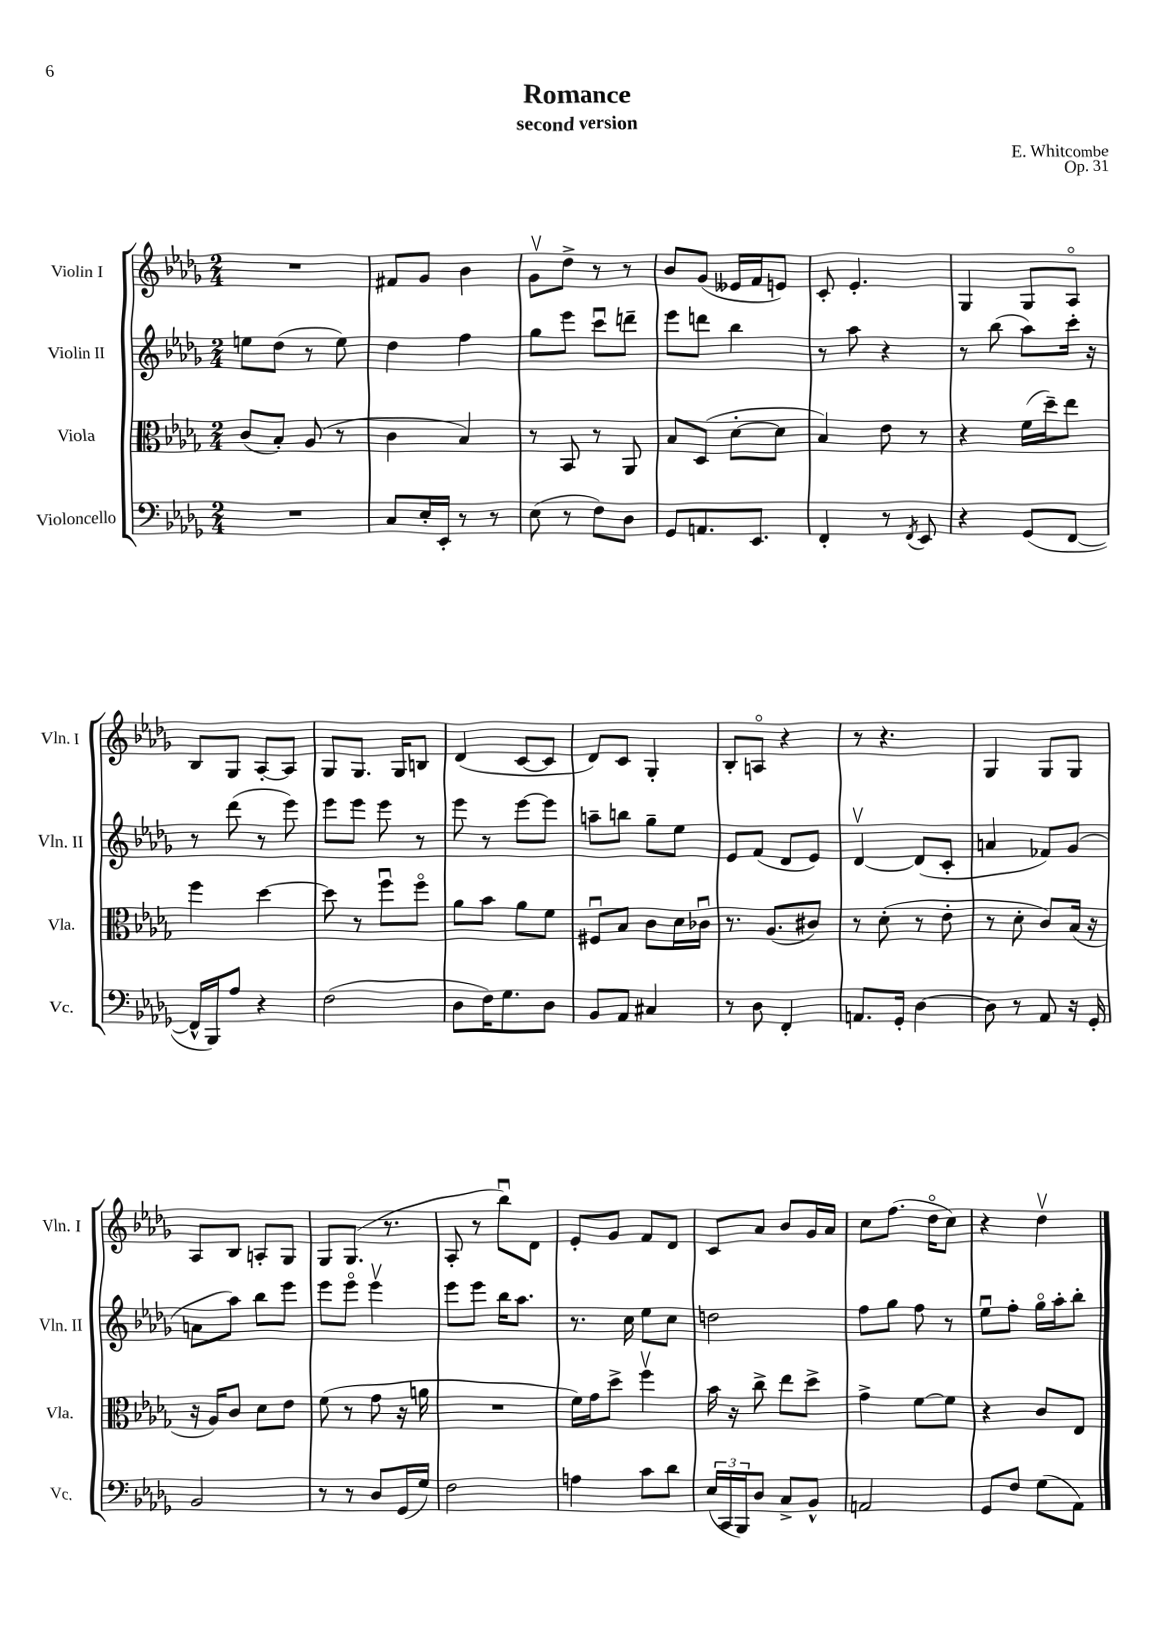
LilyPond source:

\header { title = "Romance" composer = "E. Whitcombe" subtitle = "second version" opus = "Op. 31" }
<<
\new StaffGroup <<
\new Staff = "s0" \with { instrumentName = "Violin I" shortInstrumentName = "Vln. I" } {
    \clef treble \key des \major \numericTimeSignature \time 2/4
    R2 |
    fis'8 ges'8 bes'4 |
    ges'8\upbow des''8-> r8 r8 |
    bes'8 ges'8( eeses'16 f'16 e'8) |
    c'8-. ees'4.-. |
    ges4 ges8 aes8\flageolet |
    bes8 ges8 aes8~-. aes8 |
    ges8 ges8. ges16 b8 |
    des'4( c'8~ c'8 |
    des'8) c'8 ges4-. |
    bes8-. a8\flageolet r4 |
    r8 r4. |
    ges4 ges8 ges8 |
    aes8 bes8 a8-. ges8 |
    ges8 ges8.( r8. |
    aes8-. r8 bes''8\downbow) des'8 |
    ees'8-. ges'8 f'8 des'8 |
    c'8 aes'8 bes'8 ges'16 aes'16 |
    c''8 f''8.( des''16\flageolet c''8) |
    r4 des''4\upbow \bar "|." |
}
\new Staff = "s1" \with { instrumentName = "Violin II" shortInstrumentName = "Vln. II" } {
    \clef treble \key des \major \numericTimeSignature \time 2/4
    e''8 des''8( r8 e''8) |
    des''4 f''4 |
    ges''8 ees'''8 c'''8\downbow d'''8-- |
    ees'''8 d'''8 bes''4 |
    r8 aes''8 r4 |
    r8 bes''8( aes''8) c'''16-. r16 |
    r8 des'''8( r8 ees'''8) |
    ees'''8 ees'''8 ees'''8 r8 |
    ees'''8 r8 ees'''8~ ees'''8 |
    a''8-- b''8 ges''8-- ees''8 |
    ees'8 f'8( des'8 ees'8) |
    des'4~\upbow des'8( c'8-. |
    a'4 fes'8) ges'8( |
    a'8 aes''8) bes''8 ees'''8 |
    ees'''8 ees'''8\flageolet ees'''4\upbow |
    ees'''8 ees'''8 bes''16 aes''8. |
    r8. c''16 ees''8 c''8 |
    d''2 |
    f''8 ges''8 f''8 r8 |
    ees''8\downbow f''8-. ges''16\flageolet aes''16-. bes''8-. \bar "|." |
}
\new Staff = "s2" \with { instrumentName = "Viola" shortInstrumentName = "Vla." } {
    \clef alto \key des \major \numericTimeSignature \time 2/4
    c'8( bes8-.) aes8( r8 |
    c'4 bes4) |
    r8 bes,8 r8 aes,8 |
    bes8 des8( des'8~-. des'8 |
    bes4) ees'8 r8 |
    r4 f'16( des''16--) ees''8 |
    f''4 des''4~ |
    des''8 r8 f''8\downbow f''8\flageolet |
    aes'8 bes'8 aes'8 f'8 |
    fis8\downbow bes8 c'8 des'16 ces'16\downbow |
    r8. aes8.( cis'8) |
    r8 des'8-.( r8 ees'8-. |
    r8 des'8-. c'8) bes16( r16 |
    r16 aes16) c'8 des'8 ees'8 |
    f'8( r8 ges'8 r16 a'16 |
    R2 |
    f'16) ges'16 des''8-> f''4\upbow |
    bes'16 r16 c''8-> ees''8 des''8-> |
    ges'4-> f'8~ f'8 |
    r4 c'8 ees8 \bar "|." |
}
\new Staff = "s3" \with { instrumentName = "Violoncello" shortInstrumentName = "Vc." } {
    \clef bass \key des \major \numericTimeSignature \time 2/4
    R2 |
    c8 ees16-. ees,16-. r8 r8 |
    ees8( r8 f8) des8 |
    ges,8 a,8. ees,8. |
    f,4-. r8 \acciaccatura { f,8 } ees,8 |
    r4 ges,8( f,8~ |
    f,16-^ bes,,16) aes8 r4 |
    f2( |
    des8 f16) ges8. des8 |
    bes,8 aes,8 cis4 |
    r8 des8 f,4-. |
    a,8. ges,16-. des4~ |
    des8 r8 aes,8 r16 ges,16-. |
    bes,2 |
    r8 r8 des8 ges,16( ges16) |
    f2 |
    a4 c'8 des'8 |
    \tuplet 3/2 { ees16( c,16 bes,,16) } des8 c8-> bes,8-^ |
    a,2 |
    ges,8 f8 ges8( aes,8) \bar "|." |
}
>>
>>
\layout { \context { \Score \remove "Bar_number_engraver" } }
